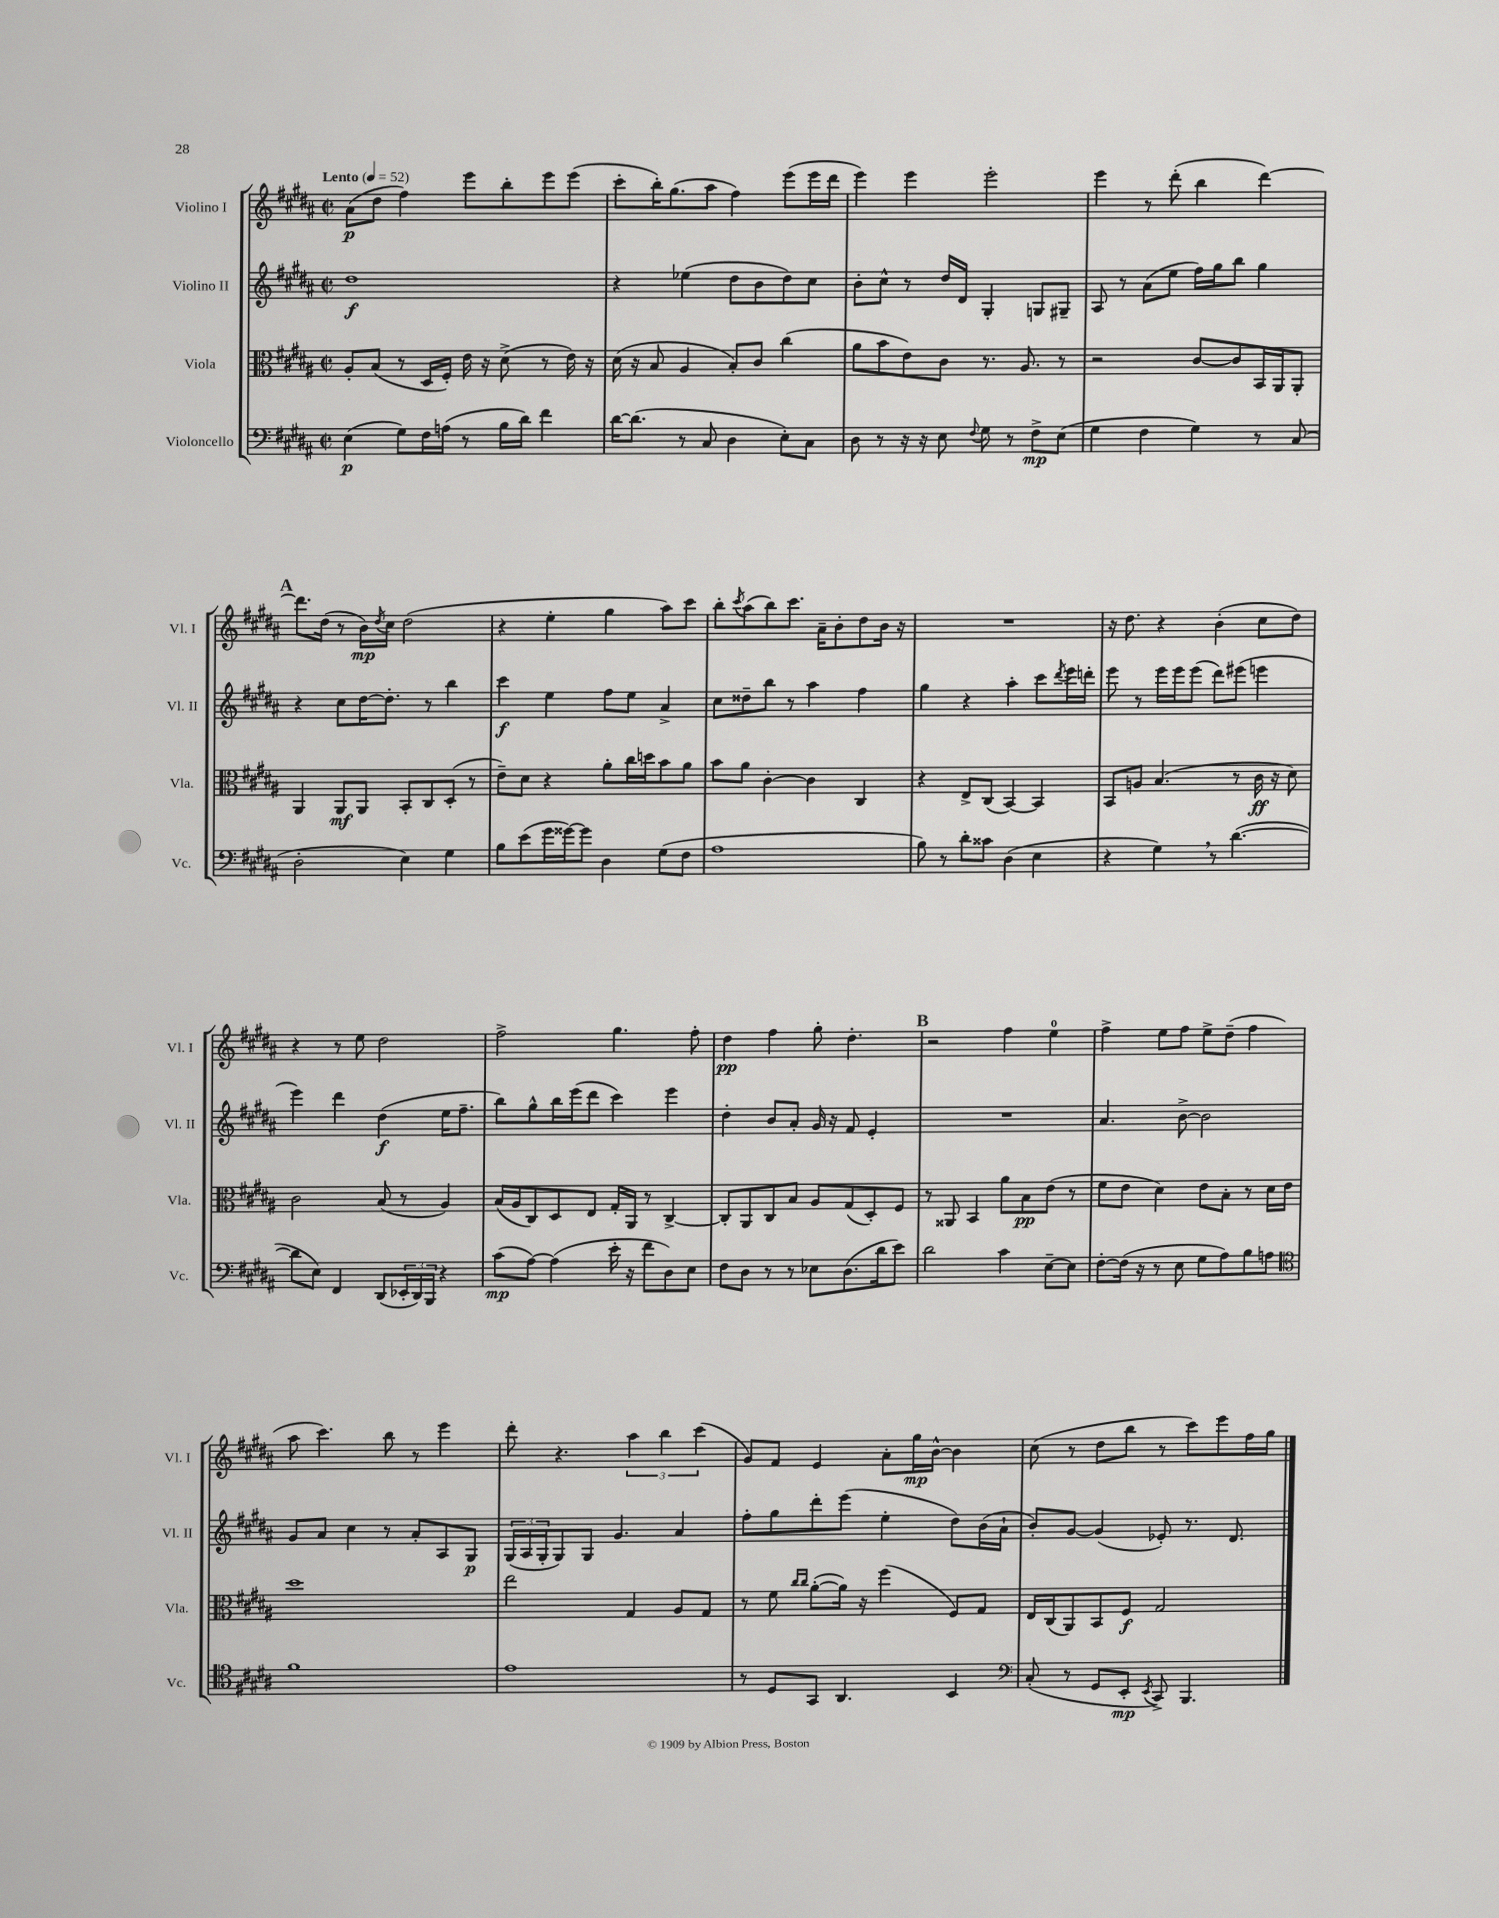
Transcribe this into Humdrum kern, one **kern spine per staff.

**kern	**kern	**kern	**kern
*staff4	*staff3	*staff2	*staff1
*clefF4	*clefC3	*clefG2	*clefG2
*k[f#c#g#d#a#]	*k[f#c#g#d#a#]	*k[f#c#g#d#a#]	*k[f#c#g#d#a#]
*M2/2	*M2/2	*M2/2	*M2/2
*met(c|)	*met(c|)	*met(c|)	*met(c|)
*MM52	*MM52	*MM52	*MM52
(4E	8A#'	1dd#	(8a#
.	(8B	.	8dd#
8G#)	8r	.	4ff#)
16F#	16D#	.	.
(16A	16F#')	.	.
8r	16e	.	8eee
.	16r	.	.
16B	(8d#^	.	8bb'
16d#)	.	.	.
4f#	8r	.	8eee
.	16e)	.	(8eee
.	16r	.	.
=	=	=	=
[16d#	(16d#	4r	8ccc#'
(8.d#]	16r	.	.
.	8B	.	16bb')
.	.	.	(8.gg#
8r	4A#	(4ee-	.
8C#	.	.	8aa#
4D#	8B')	8dd#	4ff#)
.	8c#	8b	.
8E')	(4cc#	8dd#)	(8eee
8C#	.	8cc#	16eee
.	.	.	16ddd#
=	=	=	=
8D#	8a#	8b'	4eee)
8r	8b	8cc#^^	.
16r	8e)	8r	4eee
16r	.	.	.
8E	8c#	16dd#	.
.	.	16d#	.
8qqF#	.	.	.
8G#	8.r	4G#'	2eee'
8r	.	.	.
.	8.A#	.	.
8F#^	.	8G	.
(8E	8r	8G#~	.
=	=	=	=
4G#	2r	8A#	4eee
.	.	8r	.
4F#	.	(8a#	8r
.	.	8ee	(8ddd#'
4G#)	[8c#	16ff#)	4bb
.	.	16gg#	.
.	8c#]	8bb	.
8r	16BB	4gg#	[4ddd#)
.	16AA#	.	.
(8C#	8AA#'	.	.
=	=	=	=
2D#'	4AA#	4r	8.ddd#]
.	.	.	(16dd#
.	8AA#	8cc#	8r
.	8AA#	[16dd#	16b)
.	.	.	8qdd#
.	.	8.dd#']	16cc#
4E)	8BB'	.	(2dd#
.	8C#	8r	.
4G#	(8D#'	4bb	.
.	8r	.	.
=	=	=	=
8B	8e~)	4ccc#	4r
(8e	8d#	.	.
16g#	4r	4ee	4ee'
[16g##)	.	.	.
8g##]	.	.	.
4D#	8a#'	8ff#	4gg#
.	16cc#	8ee	.
.	16dd	.	.
(8G#	8b	4a#^	8aa#)
8F#	8a#	.	8ccc#
=	=	=	=
1A#	8b	8cc#	8bb'
.	.	.	8qccc#
.	8a#	8dd##~	(8aa#
.	[4c#'	8bb	8bb)
.	.	8r	8.ccc#
.	4c#]	4aa#	.
.	.	.	16a#~
.	.	.	8b'
.	4C#	4ff#	8dd#
.	.	.	16b
.	.	.	16r
=	=	=	=
8B)	4r	4gg#	1r
8r	.	.	.
8d#'	8E^	4r	.
8c##	(8C#	.	.
(4D#	[4BB)	4aa#'	.
4E	4BB]	8ccc#	.
.	.	8qddd#	.
.	.	16eee	.
.	.	16ddd'	.
=	=	=	=
4r	8BB	8eee	16r
.	.	.	8.dd#
.	8A	8r	.
4G#)	(4.B	16eee	4r
.	.	16eee	.
.	.	(8eee	.
8r	.	8ddd#)	(4b'
([4.d#	8r	(8eee#	.
.	16c#	4eee	8cc#
.	16r	.	.
.	8d#)	.	8dd#)
=	=	=	=
8d#]	2c#	4eee)	4r
8E)	.	.	.
4FF#	.	4ddd#	8r
.	.	.	8ee
(8DD#	(8B	(4dd#	2dd#
24EE-'	8r	.	.
24DD#)	.	.	.
24BBB	.	.	.
4r	4A#)	16ee	.
.	.	8.ff#~	.
=	=	=	=
(8c#	(16B	8bb)	2ff#^
.	16A#	.	.
[8A#)	8C#)	8gg#^^	.
(4A#]	8D#	16bb	.
.	.	(16eee	.
.	8E	8ddd#	.
16e'	16G#'	4ccc#)	4.gg#
16r	16AA#	.	.
8f#	8r	.	.
8D#)	[4C#^	4eee	.
8E	.	.	8ff#'
=	=	=	=
8F#	8C#']	4dd#'	4dd#
8D#	8AA#	.	.
8r	8C#	8b	4ff#
8r	8B	8a#'	.
8E-	8A#	16g#	8gg#'
.	.	16r	.
(8.D#	(8G#	8f#	4.dd#'
.	8D#')	4e'	.
16d#	.	.	.
8e)	8F#	.	.
=	=	=	=
2d#	8r	1r	2r
.	8AA##	.	.
.	4BB	.	.
4c#	8a#	.	4ff#
.	8B	.	.
[8E~	(8e	.	4ee
8E]	8r	.	.
=	=	=	=
[8F#'	8f#	4.a#	4ff#^
(16F#]	8e	.	.
16r	.	.	.
8r	4d#)	.	8ee
8E	.	[8b^	8ff#
8G#	8e	2b]	8ee^
8A#)	8B'	.	(8dd#~
8B	8r	.	4ff#
8A	16d#	.	.
.	16e	.	.
=	=	=	=
*clefC4	*	*	*
1f#	1dd#	8g#	8aa#
.	.	8a#	4.ccc#)
.	.	4cc#	.
.	.	8r	8bb
.	.	8a#'	8r
.	.	8A#	4eee
.	.	8G#	.
=	=	=	=
1e	2ee	(24G#	8ddd#'
.	.	24A#	.
.	.	24G#'	.
.	.	8G#)	4.r
.	.	8G#	.
.	.	4.g#	.
.	4G#	.	6aa#
.	.	.	6bb
.	8A#	4a#	.
.	.	.	(6ccc#
.	8G#	.	.
=	=	=	=
8r	8r	8ff#'	8g#)
8D#	8f#	8gg#	8f#
.	16qqcc#	.	.
.	16qqcc#	.	.
8GG#	([8a#'	8ddd#'	4e
4.AA#	16a#])	(8eee	.
.	16r	.	.
.	(4ff#	4ee'	8a#'
.	.	.	16gg#
.	.	.	[16b^^
4BB	8F#)	8dd#)	4b]
.	8G#	(16b	.
.	.	16a#`	.
=	=	=	=
*clefF4	*	*	*
(8C#'	16E	8b')	(8cc#
.	(16C#	.	.
8r	8AA#)	[8g#	8r
8GG#	8BB	(4g#]	8dd#
8EE'	8F#	.	8bb
8qEE	.	.	.
8CC#^)	2G#	8e-')	8r
4.BBB	.	8.r	8ccc#)
.	.	.	8eee
.	.	8.d#	.
.	.	.	16ff#
.	.	.	16gg#
==	==	==	==
*-	*-	*-	*-
